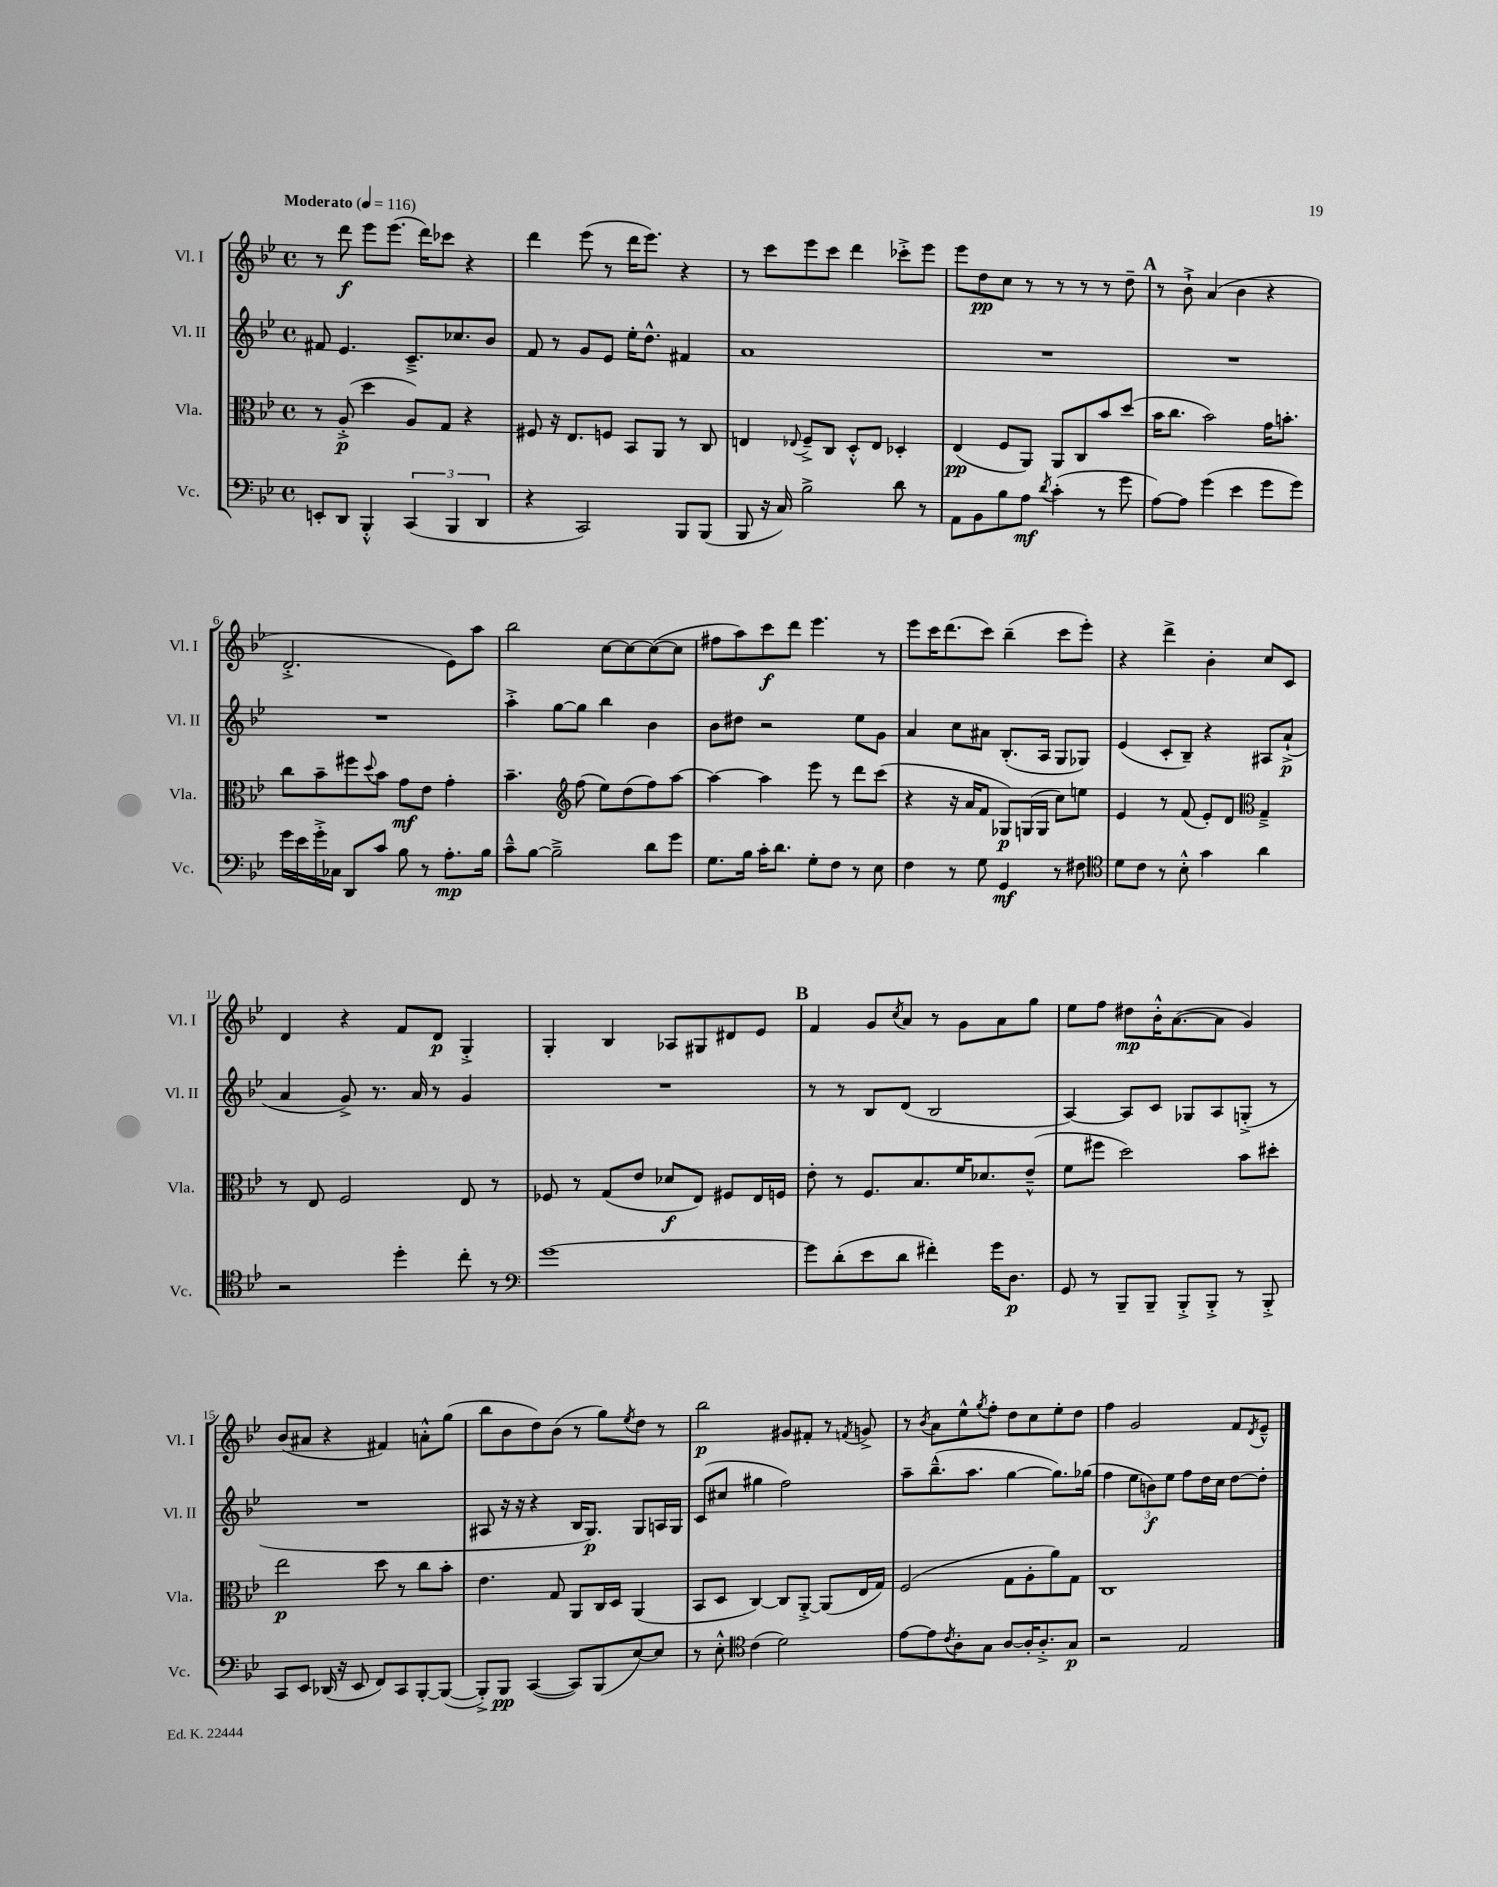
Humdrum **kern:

**kern	**dynam	**kern	**dynam	**kern	**dynam	**kern	**dynam
*part4	*part4	*part3	*part3	*part2	*part2	*part1	*part1
*staff4	*staff4	*staff3	*staff3	*staff2	*staff2	*staff1	*staff1
*I"Vc.	*	*I"Vla.	*	*I"Vl. II	*	*I"Vl. I	*
*I'Vc.	*	*I'Vla.	*	*I'Vl. II	*	*I'Vl. I	*
*clefF4	*	*clefC3	*	*clefG2	*	*clefG2	*
*k[b-e-]	*	*k[b-e-]	*	*k[b-e-]	*	*k[b-e-]	*
*M4/4	*	*M4/4	*	*M4/4	*	*M4/4	*
*met(c)	*	*met(c)	*	*met(c)	*	*met(c)	*
*MM116	*	*MM116	*	*MM116	*	*MM116	*
=1	=1	=1	=1	=1	=1	=1	=1
!	!	!	!	!	!	!LO:TX:a:B:t=Moderato	!
8EEn'/L	.	8r	.	8f#X/	.	8r	.
8DD/J	.	(8A'^/	p	4.e-/	.	8ddd\	f
4BBB-'^^/	.	4dd\	.	.	.	8eee-\L	.
.	.	.	.	.	.	(8.eee-\J	.
(6CC/	.	8A/L)	.	8.c~^/L	.	.	.
.	.	.	.	.	.	16ddd\KL)	.
.	.	8G/J	.	.	.	8ccc-X\J	.
6BBB-/	.	.	.	.	.	.	.
.	.	.	.	8.cc-X/	.	.	.
.	.	4r	.	.	.	4r	.
6DD/	.	.	.	.	.	.	.
.	.	.	.	8b-/J	.	.	.
=2	=2	=2	=2	=2	=2	=2	=2
4r	.	8F#X/	.	8f/	.	4ddd\	.
.	.	16r	.	8r	.	.	.
.	.	8.E-/L	.	.	.	.	.
2CC/)	.	.	.	8g/L	.	(8eee-\	.
.	.	8Fn/J	.	8e-/J	.	8r	.
.	.	8BB-/L	.	16ee-'\KL	.	16ddd\KL	.
.	.	.	.	8.dd^^\J	.	8.eee-\J)	.
.	.	8AA/J	.	.	.	.	.
8BBB-/L	.	8r	.	4f#X/	.	4r	.
(8BBB-/J	.	8C/	.	.	.	.	.
=3	=3	=3	=3	=3	=3	=3	=3
8BBB-/	.	4En/	.	1a	.	8r	.
16r	.	.	.	.	.	8ccc\L	.
16C/)	.	.	.	.	.	.	.
.	.	8qqE-X/	.	.	.	.	.
2B-^\	.	8F~^/L	.	.	.	8eee-\	.
.	.	8C/J	.	.	.	8ccc\J	.
.	.	8D'^^/L	.	.	.	4ddd\	.
.	.	8E-/J	.	.	.	.	.
8d\	.	4D-X'/	.	.	.	8ccc-X'^\L	.
8r	.	.	.	.	.	8eee-\J	.
=4	=4	=4	=4	=4	=4	=4	=4
8AA\L	.	(4E-/	pp	1r	.	8eee-\L	.
8BB-\	.	.	.	.	.	8dd\	pp
8B-\	.	8F/L	.	.	.	8cc\J	.
8A\J	mf	8AA/J)	.	.	.	8r	.
8qd/	.	.	.	.	.	.	.
(4c'\	.	8AA/L	.	.	.	8r	.
.	.	8C/	.	.	.	8r	.
8r	.	8b-/	.	.	.	8r	.
8g\	.	(8dd/J	.	.	.	8dd~\	.
!!LO:REH:place=s1:t=A
=5	=5	=5	=5	=5	=5	=5	=5
[8A\L)	.	16b-\KL	.	1r	.	8r	.
.	.	8.cc\J	.	.	.	.	.
8A\J]	.	.	.	.	.	8b-`^\	.
(4g\	.	2b-\)	.	.	.	(4a/	.
4e-\	.	.	.	.	.	4b-\	.
8g\L	.	16g\KL	.	.	.	4r	.
.	.	8.bn'\J	.	.	.	.	.
8g\J)	.	.	.	.	.	.	.
!!LO:LB:g=z
=6	=6	=6	=6	=6	=6	=6	=6
16g\LL	.	8cc\L	.	1r	.	2.d'^/	.
16e-\	.	.	.	.	.	.	.
16g'^\	.	8b-~\	.	.	.	.	.
16C-X\JJ	.	.	.	.	.	.	.
8DD/L	.	8ff#X\	.	.	.	.	.
.	.	8qqdd/	.	.	.	.	.
8c/J	.	8b-\J	.	.	.	.	.
8B-\	.	8g\L	mf	.	.	.	.
8r	.	8e-\J	.	.	.	.	.
8.A'\L	mp	4g'\	.	.	.	8e-\L)	.
.	.	.	.	.	.	8aa\J	.
16B-\Jk	.	.	.	.	.	.	.
=7	=7	=7	=7	=7	=7	=7	=7
8c~^^\L	.	4.b-~\	.	4aa'^\	.	2bb-\	.
[8B-\J	.	.	.	.	.	.	.
2B-~^\]	.	.	.	[8gg\L	.	.	.
*	*	*clefG2	*	*	*	*	*
.	.	(8ff\	.	8gg\J]	.	.	.
.	.	8ee-\L)	.	4bb-\	.	[8cc\L	.
.	.	(8dd\	.	.	.	8cc\_	.
8d\L	.	8ff\)	.	4b-\	.	(8cc\_	.
8g\J	.	[8aa\J	.	.	.	8cc\J]	.
=8	=8	=8	=8	=8	=8	=8	=8
8.G\L	.	4aa\_	.	8b-\L	.	8ff#X\L	.
.	.	.	.	8dd#X\J	.	8aa\)	.
16B-\Jk	.	.	.	.	.	.	.
16c'\KL	.	4aa\]	.	2r	.	8ccc\	f
8.d\J	.	.	.	.	.	.	.
.	.	.	.	.	.	8ddd\J	.
8G'\L	.	8eee-\	.	.	.	4.eee-\	.
8F\J	.	8r	.	.	.	.	.
8r	.	8ddd\L	.	8ee-\L	.	.	.
8E-\	.	(8ccc\J	.	8g\J	.	8r	.
=9	=9	=9	=9	=9	=9	=9	=9
4F\	.	4r	.	4a/	.	8eee-\L	.
.	.	.	.	.	.	16ccc\K	.
.	.	.	.	.	.	(8.ddd\	.
8r	.	16r	.	8cc\L	.	.	.
.	.	16a/KL	.	.	.	.	.
8G\	.	8f/J	.	8a#X\J	.	8ccc\J)	.
4GG/	mf	8G-X/L)	p	(8.B-'/L	.	(4bb-~\	.
.	.	(16Gn/L	.	.	.	.	.
.	.	16G/JJ	.	16A/Jk	.	.	.
8r	.	8cc\L)	.	8G/L	.	8ccc\L	.
8F#X\	.	8een\J	.	8G-X/J)	.	8eee-'\J)	.
=10	=10	=10	=10	=10	=10	=10	=10
*clefC4	*	*	*	*	*	*	*
8d\L	.	4e-/	.	(4e-/	.	4r	.
8c\J	.	.	.	.	.	.	.
8r	.	8r	.	8c'/L	.	4ddd^\	.
8B-'^^\	.	(8f/	.	8B-~/J)	.	.	.
4g\	.	8e-'/L)	.	4r	.	4b-'\	.
.	.	8d/J	.	.	.	.	.
*	*	*clefC3	*	*	*	*	*
4a\	.	4G~^/	.	8A#X/L	.	8cc/L	.
.	.	.	.	(8a`^/J	p	8c/J	.
!!LO:LB:g=z
=11	=11	=11	=11	=11	=11	=11	=11
2r	.	8r	.	4a/	.	4d/	.
.	.	8E-/	.	.	.	.	.
.	.	2F/	.	8g^/)	.	4r	.
.	.	.	.	8.r	.	.	.
4dd'\	.	.	.	.	.	8f/L	.
.	.	.	.	16a/	.	.	.
.	.	.	.	8r	.	8d/J	p
8cc'\	.	8E-/	.	4g/	.	4G'^/	.
8r	.	8r	.	.	.	.	.
=12	=12	=12	=12	=12	=12	=12	=12
*clefF4	*	*	*	*	*	*	*
[1g	.	8F-X/	.	1r	.	4G'/	.
.	.	8r	.	.	.	.	.
.	.	(8G/L	.	.	.	4B-/	.
.	.	8e-/J	.	.	.	.	.
.	.	8d-X/L	f	.	.	8A-X/L	.
.	.	8E-/J)	.	.	.	8G#X/	.
.	.	8F#X/L	.	.	.	8d#X/	.
.	.	16E-/L	.	.	.	8e-/J	.
.	.	16Fn/JJ	.	.	.	.	.
!!LO:REH:place=s1:t=B
=13	=13	=13	=13	=13	=13	=13	=13
8g\L]	.	8e-'\	.	8r	.	4f/	.
(8d'\	.	8r	.	8r	.	.	.
8e-\	.	8.F/L	.	8B-/L	.	8g/L	.
.	.	.	.	.	.	8qcc/	.
8d\J	.	.	.	(8d/J	.	8a/J	.
.	.	8.B-/	.	.	.	.	.
4f#X'\)	.	.	.	2B-/	.	8r	.
.	.	16f/K	.	.	.	8g\L	.
.	.	8.d-X/	.	.	.	.	.
16g\KL	.	.	.	.	.	8a\	.
8.D\J	p	.	.	.	.	.	.
.	.	(8e-~^^/J	.	.	.	8gg\J	.
=14	=14	=14	=14	=14	=14	=14	=14
8GG/	.	8f\L	.	[4A/)	.	8ee-\L	.
8r	.	8ff#X\J	.	.	.	8ff\J	.
8BBB-~/L	.	2dd\)	.	8A/L]	.	8dd#X\L	mp
8BBB-~/J	.	.	.	8c/J	.	16b-'^^\K	.
.	.	.	.	.	.	([8.a\	.
8BBB-'^/L	.	.	.	8G-X/L	.	.	.
8BBB-'^/J	.	.	.	8A/	.	8a\J]	.
8r	.	8b-\L	.	(8Gn'^/J	.	4g/)	.
8BBB-'^/	.	8dd#X'\J	.	8r	.	.	.
!!LO:LB:g=z
=15	=15	=15	=15	=15	=15	=15	=15
8CC/L	.	2ee-\	p	1r	.	(8b-/L	.
8EE-/J	.	.	.	.	.	8a#X/J	.
(16DD-X/	.	.	.	.	.	4r	.
16r	.	.	.	.	.	.	.
8EE-/	.	.	.	.	.	.	.
8FF/L)	.	8dd\	.	.	.	4f#X/)	.
8CC/	.	8r	.	.	.	.	.
[8BBB-'/	.	8cc\L	.	.	.	8an'^^\L	.
(8BBB-/J_	.	8b-'\J	.	.	.	(8gg\J	.
=16	=16	=16	=16	=16	=16	=16	=16
8BBB-'^/L])	.	4.e-\	.	8A#X/	.	8bb-\L	.
8BBB-/J	pp	.	.	16r	.	8b-\	.
.	.	.	.	16r	.	.	.
([4CC/	.	.	.	4r	.	8dd\)	.
.	.	8G/	.	.	.	(8b-\J	.
8CC/L])	.	8AA/L	.	16B-/KL	.	8r	.
.	.	.	.	8.G/J)	p	.	.
(8BBB-/	.	16C/L	.	.	.	8gg\L)	.
.	.	16D/JJ	.	.	.	.	.
.	.	.	.	.	.	8qee-/	.
[8E-/)	.	(4AA/	.	8G/L	.	8dd\J	.
8E-/J]	.	.	.	16An/L	.	8r	.
.	.	.	.	16G/JJ	.	.	.
=17	=17	=17	=17	=17	=17	=17	=17
8r	.	8BB-/L	.	(8c/L	.	2bb-\	p
8E-'^^\	.	8D/J	.	8cc#X/J	.	.	.
*clefC4	*	*	*	*	*	*	*
(4c\	.	[4C/)	.	4gg#X\	.	.	.
2d\)	.	8C/L]	.	2ff\)	.	8g#X/L	.
.	.	[8AA'^/J	.	.	.	8f#X'/J	.
.	.	(8AA/L]	.	.	.	8r	.
.	.	.	.	.	.	8qfn/	.
.	.	16E-/L	.	.	.	8gn^/	.
.	.	16G/JJ)	.	.	.	.	.
=18	=18	=18	=18	=18	=18	=18	=18
[8e-\L	.	(2F/	.	8aa~\L	.	8r	.
.	.	.	.	.	.	8qb-/	.
8e-\]	.	.	.	(8.bb-~^^\	.	8a\L	.
8qc/	.	.	.	.	.	.	.
8A'\	.	.	.	.	.	8ee-^^\	.
.	.	.	.	8.aa\J	.	.	.
.	.	.	.	.	.	8qgg/	.
8G\J	.	.	.	.	.	8ff'\J	.
[8A/L	.	8G\L	.	[4gg\	.	8dd\L	.
16A'/K]	.	8A'\	.	.	.	8cc\	.
8.A'^/	.	.	.	.	.	.	.
.	.	8a\)	.	8.gg\L])	.	8ee-'\	.
8G/J	p	8G\J	.	.	.	8dd\J	.
.	.	.	.	(16gg-X\Jk	.	.	.
=19	=19	=19	=19	=19	=19	=19	=19
2r	.	1C	.	4ff\	.	4ff\	.
.	.	.	.	12ee-\L	.	2g/	.
.	.	.	.	12bn\)	f	.	.
.	.	.	.	12ee-\J	.	.	.
2E-/	.	.	.	8ff\L	.	.	.
.	.	.	.	16dd\L	.	.	.
.	.	.	.	16cc\JJ	.	.	.
.	.	.	.	[8dd\L	.	8f/L	.
.	.	.	.	.	.	8qd/	.
.	.	.	.	8dd'\J]	.	8e-~^^/J	.
==	==	==	==	==	==	==	==
*-	*-	*-	*-	*-	*-	*-	*-
